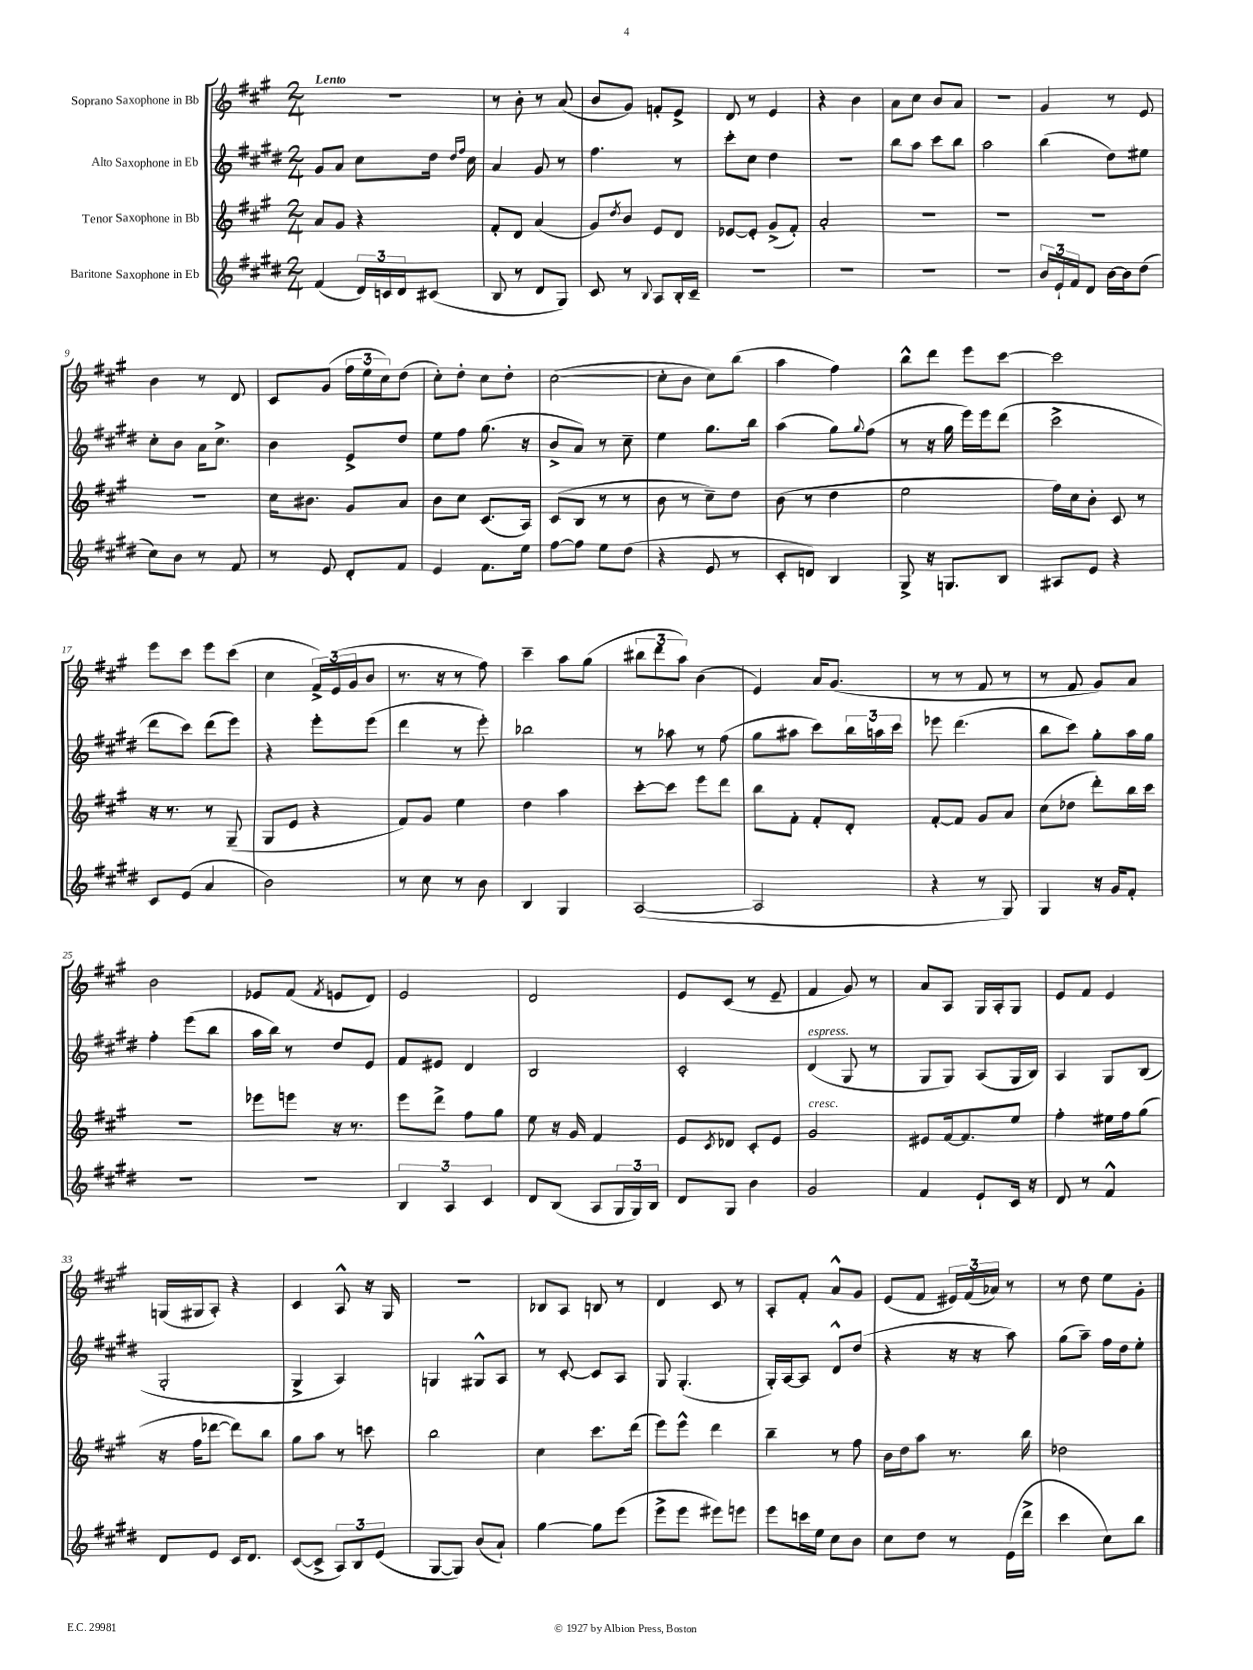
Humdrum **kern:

**kern	**kern	**kern	**kern
*part4	*part3	*part2	*part1
*staff4	*staff3	*staff2	*staff1
*I"Baritone Saxophone in Eb	*I"Tenor Saxophone in Bb	*I"Alto Saxophone in Eb	*I"Soprano Saxophone in Bb
*clefG2	*clefG2	*clefG2	*clefG2
*k[f#c#g#d#]	*k[f#c#g#]	*k[f#c#g#d#]	*k[f#c#g#]
*M2/4	*M2/4	*M2/4	*M2/4
=1	=1	=1	=1
!	!	!	!LO:TX:a:B:t=Lento
(4f#/	8a/L	8g#/L	2r
.	8g#/J	8a/J	.
24d#/LL)	4r	8cc#\L	.
24cn/	.	.	.
24d#/J	.	.	.
(8c#X/J	.	16dd#\Jk	.
.	.	16qqdd#/LL	.
.	.	16qqff#/JJ	.
.	.	16cc#\	.
=2	=2	=2	=2
8B/	8f#'/L	4a/	8r
8r	8d/J	.	8b'\
8d#/L	(4a/	8g#/	8r
8G#/J)	.	8r	(8a/
=3	=3	=3	=3
8c#/	8g#/L)	4.ff#\	8b/L
.	8qdd/	.	.
8r	8b/J	.	8g#/J)
8qqB/	.	.	.
8A/L	8e/L	.	8fn'/L
16B'/L	8d/J	8r	8e^/J
16c#~/JJ	.	.	.
=4	=4	=4	=4
2r	[8e-X/L	8ccc#'\L	8d/
.	8e-'/J]	8cc#\J	8r
.	(8g#^/L	4dd#\	4e/
.	8f#'/J)	.	.
=5	=5	=5	=5
2r	2a'/	2r	4r
.	.	.	4b\
=6	=6	=6	=6
2r	2r	8bb\L	8a\L
.	.	8aa\J	8cc#\J
.	.	8ccc#\L	8b/L
.	.	8bb\J	8a/J
=7	=7	=7	=7
2r	2r	2aa\	2r
=8	=8	=8	=8
24b/LL	2r	(4bb\	4g#/
24e`/	.	.	.
24f#/J	.	.	.
8d#/J	.	.	.
[16b\LL	.	8dd#\L)	8r
16b\J]	.	.	.
(8dd#\J	.	8ee#X\J	8e/
!!LO:LB:g=z
=9	=9	=9	=9
8cc#\L)	2r	8cc#'\L	4b\
8b\J	.	8b\J	.
8r	.	16a\KL	8r
.	.	8.cc#^\J	.
8f#/	.	.	8d/
=10	=10	=10	=10
8r	16cc#\KL	4b\	8c#/L
.	8.b#X\J	.	.
8e/	.	.	(8g#/J
8d#'/L	8g#/L	8e^/L	24ff#\LL
.	.	.	24ee\
.	.	.	24cc#\J)
8f#/J	8a/J	8dd#/J	(8dd\J
=11	=11	=11	=11
4e/	8b\L	8ee\L	8cc#'\L)
.	8cc#\J	8ff#\J	8dd'\J
8.f#\L	(8.c#/L	(8.gg#\	8cc#\L
.	.	.	8dd'\J
16ee\Jk	16A/Jk)	16r	.
=12	=12	=12	=12
[8ff#\L	(8c#/L	8b^/L	([2cc#\
8ff#\J]	8B/J	8a/J)	.
8ee\L	8r	8r	.
(8dd#\J	8r	8cc#~\	.
=13	=13	=13	=13
4r	8b\	4ee\	8cc#'\L]
.	8r	.	8b\J
8e/	8cc#~\L)	8.gg#\L	8cc#\L)
8r	8dd\J	.	(8bb\J
.	.	16bb\Jk	.
=14	=14	=14	=14
8c#'/L	(8b\	(4aa\	4aa\
8dn/J)	8r	.	.
4B/	4dd\	8gg#\L)	4ff#\)
.	.	8qqgg#/	.
.	.	(8ff#\J	.
=15	=15	=15	=15
8G#^/	2ee\	8r	8bb^^\L
16r	.	16r	8ddd\J
8.Gn/L	.	16gg#\	.
.	.	16eee\LL)	8eee\L
.	.	16eee\J	.
8B/J	.	(8ddd#\J	[8ccc#\J
=16	=16	=16	=16
8A#X/L	16ff#\LL)	2ccc#^\	2ccc#\]
.	16cc#\J	.	.
8e/J	8b'\J	.	.
4r	8c#/	.	.
.	8r	.	.
!!LO:LB:g=z
=17	=17	=17	=17
8c#/L	16r	8ddd#\L	8eee\L
.	8.r	.	.
(8e/J	.	8ccc#\J)	8ccc#\J
4a/	8r	(8ddd#\L	8eee\L
.	(8G#~/	8eee\J)	(8ccc#\J
=18	=18	=18	=18
2b\)	8G#/L	4r	4cc#\
.	8e/J	.	.
.	4r	8eee'\L	24f#^/LL)
.	.	.	(24e/
.	.	.	24g#/J
.	.	(8eee\J	8b/J
=19	=19	=19	=19
8r	8f#/L)	4ddd#\	8.r
8cc#\	8g#/J	.	.
.	.	.	16r
8r	4ee\	8r	8r
8b\	.	8eee'\)	8ff#\)
=20	=20	=20	=20
4B/	4dd\	2bb-X\	4ccc#~\
4G#/	4aa\	.	8aa\L
.	.	.	(8gg#\J
=21	=21	=21	=21
([2A/	[8ccc#'\L	8r	12bb#X\L
.	.	.	12ddd\
.	8ccc#\J]	8aa-X\	.
.	.	.	12aa\J)
.	8eee\L	8r	(4b\
.	8ddd\J	(8ff#\	.
=22	=22	=22	=22
2A/]	8bb\L	8gg#\L	4e/)
.	8f#'\J	8aa#X\J	.
.	8f#'/L	8ccc#\L)	16a/KL
.	.	.	(8.g#/J
.	8d'/J	24bb\L	.
.	.	24aan\	.
.	.	24ccc#\JJ	.
=23	=23	=23	=23
4r	[8f#'/L	8eee-X\	8r
.	8f#/J]	(4.ddd#\	8r
8r	8g#/L	.	8f#/
8G#/)	8a/J	.	8r
=24	=24	=24	=24
4G#/	(8cc#\L	8bb\L	8r
.	8dd-X\J	8ccc#\J)	8f#/
16r	8ddd'\L)	8gg#'\L	8g#/L)
16g#/KL	.	.	.
8f#'/J	16bb\L	16aa\L	8a/J
.	16ccc#\JJ	16gg#\JJ	.
!!LO:LB:g=z
=25	=25	=25	=25
2r	2r	4ff#'\	2b\
.	.	(8eee\L	.
.	.	8bb\J	.
=26	=26	=26	=26
2r	8eee-X\L	16aa\LL	8e-X/L
.	.	16bb\JJ)	.
.	8eeen\J	8r	(8f#/J
.	.	.	8qf#/
.	16r	8dd#/L	8en/L
.	8.r	.	.
.	.	8e/J	8d/J)
=27	=27	=27	=27
6B/	8eee\L	8f#/L	2e/
.	8ddd^\J	8e#X/J	.
6A/	.	.	.
.	8ff#\L	4d#/	.
6c#/	.	.	.
.	8gg#\J	.	.
=28	=28	=28	=28
8d#/L	8ee\	2B/	2d/
(8B/J	16r	.	.
.	16g#/	.	.
8A/L	4f#/	.	.
24G#/L	.	.	.
24G#/)	.	.	.
24B/JJ	.	.	.
=29	=29	=29	=29
8d#/L	8e/L	2c#'/	8e/L
.	8qc#/	.	.
8G#/J	8d-X/J	.	(8c#/J
4b\	8c#'/L	.	8r
.	8e/J	.	8e~/
=30	=30	=30	=30
!	!	!LO:TX:a:i:t=espress.	!
!	!LO:TX:a:i:t=cresc.	!	!
2g#/	2g#/	(4d#/	4f#/
.	.	8G#/	8g#/)
.	.	8r	8r
=31	=31	=31	=31
4f#/	8e#X/L	8G#/L	8a/L
.	[16f#/k	8G#/J)	8A/J
.	8.f#/]	.	.
8e`/L	.	(8A/L	16G#/LL
.	.	.	16A'/J
16c#/Jk	8ee/J	16G#/L	8G#/J
16r	.	16B/JJ)	.
=32	=32	=32	=32
8d#/	4ff#'\	4A/	8e/L
8r	.	.	8f#/J
4f#^^/	16ee#X\LL	8G#/L	4e/
.	16ff#\J	.	.
.	(8gg#\J	(8B/J	.
!!LO:LB:g=z
=33	=33	=33	=33
8d#/L	16r	2G#'/	(16Gn/LL
.	16ff#\KL	.	16G#X/J
8e/J	[8ddd-X\J	.	8A'/J)
16c#/KL	8ddd-\L])	.	4r
8.d#/J	.	.	.
.	8bb\J	.	.
=34	=34	=34	=34
([8c#/L	8gg#\L	4G#^/	4c#/
8c#^/J]	8aa\J	.	.
12A/L)	8r	4A/)	8A^^/
12B/	.	.	.
.	8cccn\	.	16r
(12e/J	.	.	.
.	.	.	16G#/
=35	=35	=35	=35
[8G#/L	2bb\	4Gn/	2r
8G#/J])	.	.	.
(8b/L	.	8G#X^^/L	.
8a`/J)	.	8A/J	.
=36	=36	=36	=36
[4gg#\	4cc#\	8r	8B-X/L
.	.	[8c#'/	8A/J
8gg#\L]	8.ccc#\L	8c#/L]	8Bn/
(8eee\J	.	8A/J	8r
.	(16ddd\Jk	.	.
=37	=37	=37	=37
8eee^\L	8eee\L)	8G#/	4d/
8eee\J	8eee^^\J	(4.G#'/	.
8eee#X\L)	4ddd\	.	8c#/
8eeen\J	.	.	8r
=38	=38	=38	=38
8eee\L	4bb~\	16G#'/LL)	8A'/L
.	.	[16A/J	.
16cccn\L	.	8A/J]	8f#'/J
16ee\JJ	.	.	.
8cc#\L	8r	8d#^^/L	8a^^/L
8b\J	8ff#\	(8dd#/J	8g#/J
=39	=39	=39	=39
8cc#\L	16b\LL	4r	(8e/L
.	16dd\J	.	.
8dd#\J	8aa\J	.	8f#/J
8r	8.r	16r	24e#X/LL)
.	.	.	(24f#/
.	.	16r	.
.	.	.	24a-X/JJ)
(16e\LL	.	8aa\)	8r
16ddd#^\JJ	16bb\	.	.
=40	=40	=40	=40
4ccc#\	2dd-X\	(8gg#\L	8r
.	.	8aa~\J)	8dd\
8cc#\L)	.	16ff#\LL	8ee\L
.	.	16dd#\J	.
8bb\J	.	8ee'\J	8g#'\J
==	==	==	==
*-	*-	*-	*-
